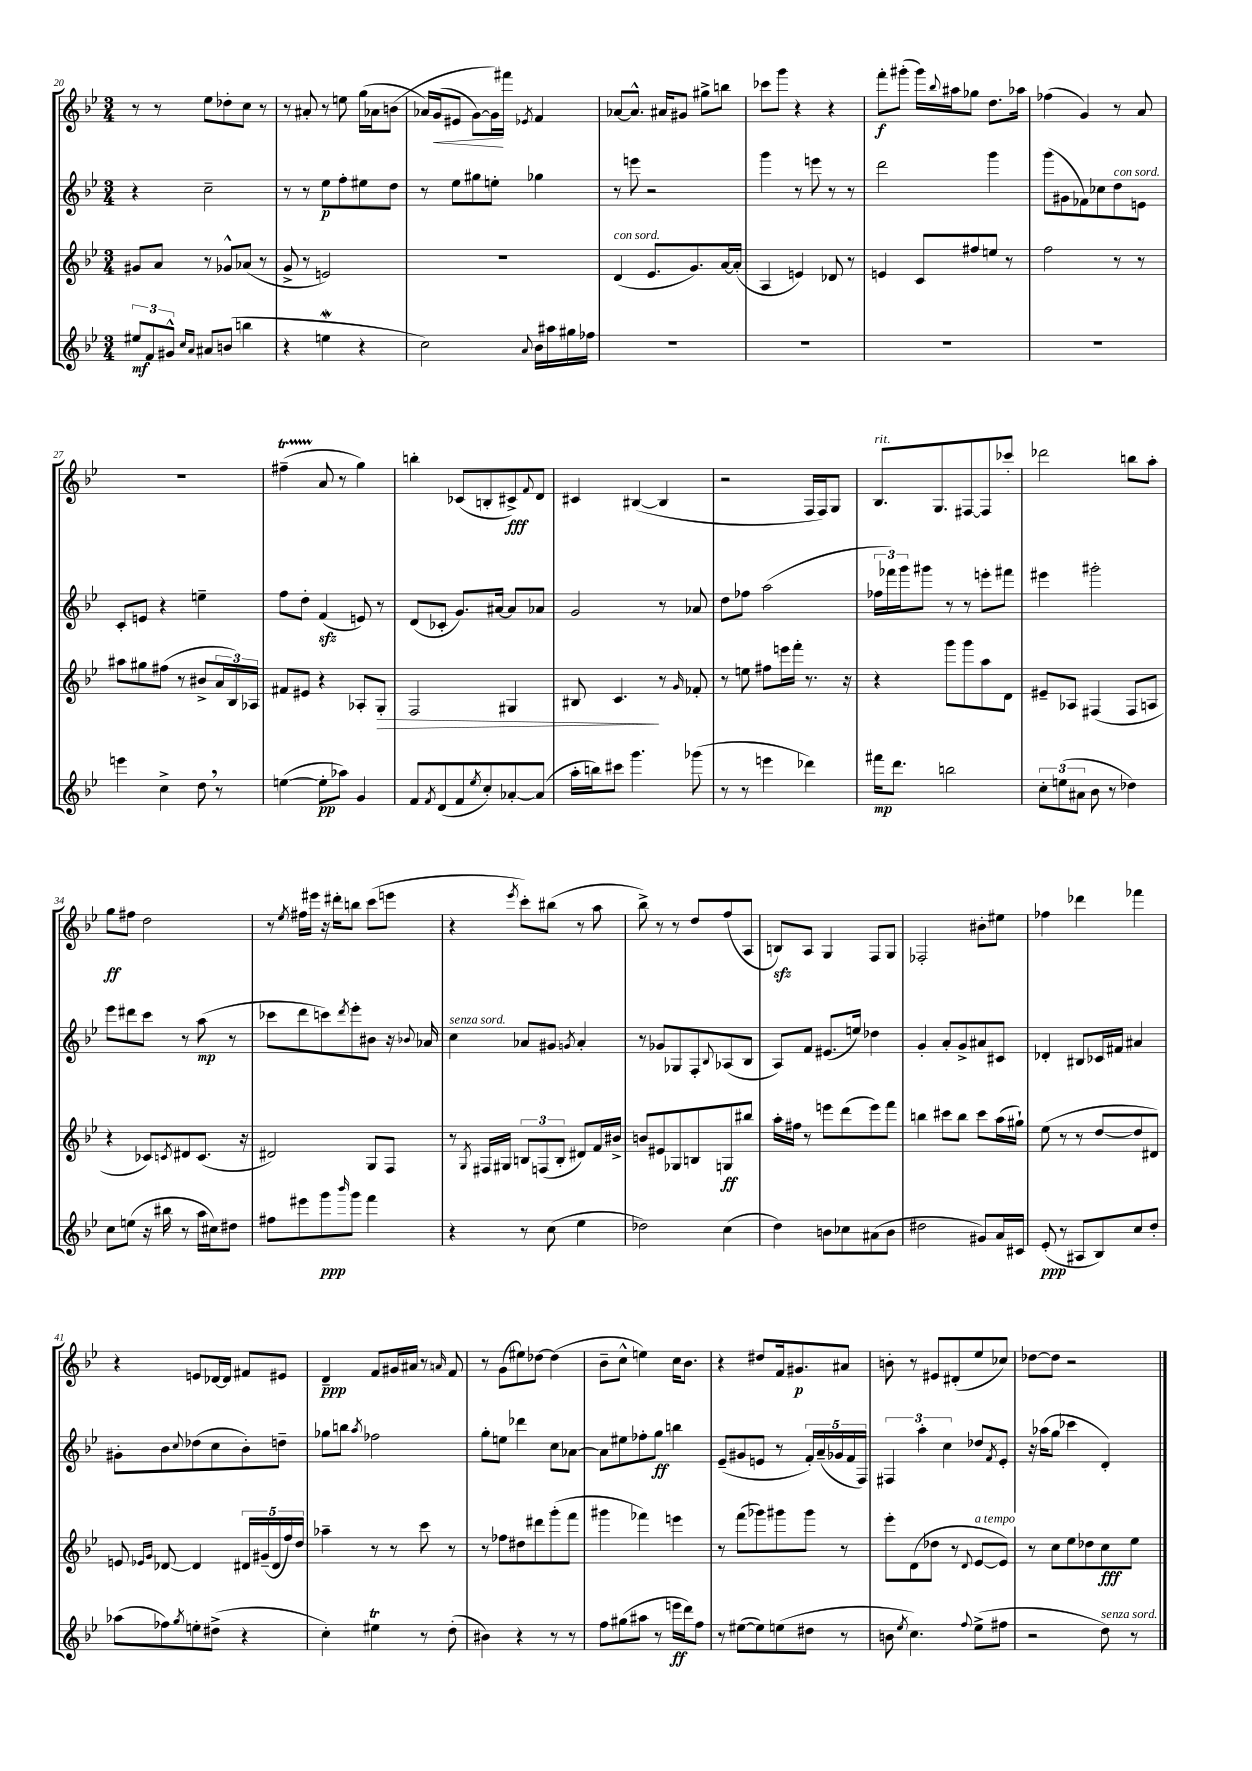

**kern	**dynam	**kern	**dynam	**kern	**dynam	**kern	**dynam
*part4	*part4	*part3	*part3	*part2	*part2	*part1	*part1
*staff4	*staff4	*staff3	*staff3	*staff2	*staff2	*staff1	*staff1
*clefG2	*	*clefG2	*	*clefG2	*	*clefG2	*
*k[b-e-]	*	*k[b-e-]	*	*k[b-e-]	*	*k[b-e-]	*
*M3/4	*	*M3/4	*	*M3/4	*	*M3/4	*
=20	=20	=20	=20	=20	=20	=20	=20
12ee#X/L	mf	8g#X/L	.	4r	.	8r	.
12f/	.	.	.	.	.	.	.
.	.	8a/J	.	.	.	8r	.
12g#X^^/J	.	.	.	.	.	.	.
16qqcc/LL	.	.	.	.	.	.	.
16qqa/JJ	.	.	.	.	.	.	.
8a#X/L	.	8r	.	2cc~\	.	8ee-\L	.
(8bn/J	.	8g-X^^/L	.	.	.	8dd-X'\	.
4bbn\	.	(8a-X/J	.	.	.	8cc\J	.
.	.	8r	.	.	.	8r	.
=21	=21	=21	=21	=21	=21	=21	=21
4r	.	8g^/	.	8r	.	8r	.
.	.	8r	.	8r	.	8a#X'/	.
4eenW\	.	2en/)	.	8ee-\L	p	8r	.
.	.	.	.	8ff'\	.	8een\	.
4r	.	.	.	8ee#X\	.	(16gg\LL	.
.	.	.	.	.	.	16a-X\J	.
.	.	.	.	8dd\J	.	(8bn\J	.
=22	=22	=22	=22	=22	=22	=22	=22
2cc\)	.	2.r	.	8r	.	16a-X/LL)	.
!	!	!	!	!	!	!	!LO:HP:b
.	.	.	.	.	.	(16g/J	<
.	.	.	.	8ee-\L	.	8e#X/J	.
.	.	.	.	8gg#X\	.	[8g\L)	.
.	.	.	.	8een'\J	.	16g\L])	.
.	.	.	.	.	.	16fff#X\JJ	[
8qqa/	.	.	.	.	.	8qe-X/	.
16b-\LL	.	.	.	4gg-X\	.	4f/	.
16aa#X\	.	.	.	.	.	.	.
16gg#X\	.	.	.	.	.	.	.
16ff-X\JJ	.	.	.	.	.	.	.
=23	=23	=23	=23	=23	=23	=23	=23
!	!	!LO:TX:a:i:t=con sord.	!	!	!	!	!
2.r	.	(4d/	.	8r	.	[8a-X/L	.
.	.	.	.	8eeen\	.	8.a-^^/J]	.
.	.	8.e-/L	.	2r	.	.	.
.	.	.	.	.	.	16a#X/KL	.
.	.	.	.	.	.	8g#X/J	.
.	.	8.g/)	.	.	.	.	.
.	.	.	.	.	.	8gg#X^\L	.
.	.	[16a/L	.	.	.	8bbn\J	.
.	.	(16a'/JJ]	.	.	.	.	.
=24	=24	=24	=24	=24	=24	=24	=24
2.r	.	4A/	.	4ggg\	.	8ccc-X\L	.
.	.	.	.	.	.	8ggg\J	.
.	.	4en/)	.	8r	.	4r	.
.	.	.	.	8eeen\	.	.	.
.	.	8d-X/	.	8r	.	4r	.
.	.	8r	.	8r	.	.	.
=25	=25	=25	=25	=25	=25	=25	=25
2.r	.	4en/	.	2ddd\	.	8fff'\L	f
.	.	.	.	.	.	(8ggg#X'\J	.
.	.	8c/L	.	.	.	16ggg#\LL)	.
.	.	.	.	.	.	8qqbb-/	.
.	.	.	.	.	.	16aa#X\J	.
.	.	8ff#X/	.	.	.	8gg-X\J	.
.	.	8een/J	.	4ggg\	.	8.dd\L	.
.	.	8r	.	.	.	.	.
.	.	.	.	.	.	16aa-X\Jk	.
=26	=26	=26	=26	=26	=26	=26	=26
2.r	.	2ff\	.	(8ggg\L	.	(4ff-X\	.
.	.	.	.	8g#X\	.	.	.
.	.	.	.	8f-X\)	.	4g/)	.
.	.	.	.	8cc-X\	.	.	.
!	!	!	!	!LO:TX:a:i:t=con sord.	!	!	!
.	.	8r	.	8dd\	.	8r	.
.	.	8r	.	8en\J	.	8a/	.
!!LO:LB:g=z
=27	=27	=27	=27	=27	=27	=27	=27
4eeen\	.	8aa#X\L	.	8c'/L	.	2.r	.
.	.	8gg#X\	.	8en/J	.	.	.
4cc^\	.	(8ff#X\J	.	4r	.	.	.
.	.	8r	.	.	.	.	.
8dd,\	.	8b#X^/L	.	4een~\	.	.	.
8r	.	24a/L	.	.	.	.	.
.	.	24B-/)	.	.	.	.	.
.	.	24A-X/JJ	.	.	.	.	.
=28	=28	=28	=28	=28	=28	=28	=28
([4een\	.	8f#X/L	.	8ff\L	.	(4ff#Xt~\	.
.	.	8e#X/J	.	8dd'\J	.	.	.
8ee'\L]	pp	4r	.	(4fzz/	.	8a/	.
8aa-X\J)	.	.	.	.	.	8r	.
4g/	.	8A-X'/L	.	8en/)	.	4gg\)	.
!	!	!	!LO:HP:b	!	!	!	!
.	.	8G'/J	>	8r	.	.	.
=29	=29	=29	=29	=29	=29	=29	=29
8f/L	.	2F/	.	(8d/L	.	4bbn'\	.
8qf/	.	.	.	.	.	.	.
(8d/	.	.	.	8c-X'/J	.	.	.
8f/	.	.	.	8.g/L)	.	(8c-X/L	.
8qee-/	.	.	.	.	.	.	.
8cc'/)	.	.	.	.	.	8Bn'/	.
.	.	.	.	[16a#X/Jk	.	.	.
[8a-X'/	.	4G#X/	.	8a#/L]	.	8c#X^/)	fff
.	.	.	.	.	.	8qqf/	.
(8a-/J]	.	.	.	8a-X/J	.	8d/J	.
=30	=30	=30	=30	=30	=30	=30	=30
16aa'\LL	.	8B#X/	.	2g/	.	4c#X/	.
16bbn\J)	.	.	.	.	.	.	.
8ccc#X\J	.	4.c/	.	.	.	.	.
4.ggg\	.	.	.	.	.	([4B#X/	.
.	.	8r	]	8r	.	4B#/]	.
.	.	16qqg/	.	.	.	.	.
(8ggg-X\	.	8f-X'/	.	8a-X/	.	.	.
=31	=31	=31	=31	=31	=31	=31	=31
8r	.	8r	.	8dd\L	.	2r	.
8r	.	8een\	.	8ff-X\J	.	.	.
4eeen\	.	8ff#X\L	.	(2aa\	.	.	.
.	.	16eeen\L	.	.	.	.	.
.	.	16fff'\JJ	.	.	.	.	.
4ddd-X\)	.	8.r	.	.	.	16F/LL	.
.	.	.	.	.	.	16F/J)	.
.	.	.	.	.	.	8G/J	.
.	.	16r	.	.	.	.	.
=32	=32	=32	=32	=32	=32	=32	=32
!	!	!	!	!	!	!LO:TX:a:i:t=rit.	!
16fff#X\KL	mp	4r	.	24ff-X\LL	.	8.B-/L	.
.	.	.	.	24fff-X\)	.	.	.
8.ddd\J	.	.	.	.	.	.	.
.	.	.	.	24ggg\J	.	.	.
.	.	.	.	8ggg#X\J	.	.	.
.	.	.	.	.	.	8.G/	.
2bbn\	.	8ggg\L	.	8r	.	.	.
.	.	8ggg\	.	8r	.	[8F#X/	.
.	.	8aa\	.	8eeen'\L	.	8F#/]	.
.	.	8d\J	.	8fff#X\J	.	8ccc-X'/J	.
=33	=33	=33	=33	=33	=33	=33	=33
12cc'\L	.	8e#X~/L	.	4eee#X\	.	2ddd-X\	.
(12een\	.	.	.	.	.	.	.
.	.	8A-X/J	.	.	.	.	.
12a#X\J	.	.	.	.	.	.	.
8b-\	.	(4F#X/	.	2ggg#X'\	.	.	.
8r	.	.	.	.	.	.	.
4dd-X\)	.	8F#/L	.	.	.	8bbn\L	.
.	.	8An/J	.	.	.	8aa'\J	.
!!LO:LB:g=z
=34	=34	=34	=34	=34	=34	=34	=34
8cc\L	.	4r	.	8eee-\L	.	8gg\L	ff
(8een\J	.	.	.	8ddd#X\	.	8ff#X\J	.
16r	.	8c-X/L)	.	8ccc\J	.	2dd\	.
16bb#X\	.	.	.	.	.	.	.
.	.	8qcn/	.	.	.	.	.
8r	.	8d#X/	.	8r	.	.	.
16aa\LL	.	(8.c/J	.	(8aa\	mp	.	.
16cc#X\J)	.	.	.	.	.	.	.
8dd#X\J	.	.	.	8r	.	.	.
.	.	16r	.	.	.	.	.
=35	=35	=35	=35	=35	=35	=35	=35
8ff#X\L	.	2d#X/)	.	8ccc-X\L	.	8r	.
.	.	.	.	.	.	8qee-/	.
8eee#X\	.	.	.	8ddd\	.	16ff#X\LL	.
.	.	.	.	.	.	16eee#X\JJ	.
8ggg\	ppp	.	.	8cccn\)	.	16r	.
.	.	.	.	.	.	16ddd#X'\KL	.
16qqbbb-/	.	.	.	8qddd/	.	.	.
8ggg\J	.	.	.	8eee-'\	.	8bbn\J	.
4fff\	.	8G/L	.	8b#X\J	.	(8ccc\L	.
.	.	8F/J	.	16r	.	8eeen\J	.
.	.	.	.	8qqb-X/	.	.	.
.	.	.	.	16a-X/	.	.	.
=36	=36	=36	=36	=36	=36	=36	=36
!	!	!	!	!LO:TX:a:i:t=senza sord.	!	!	!
4r	.	8r	.	4cc\	.	4r	.
.	.	8qG/	.	.	.	.	.
.	.	16F#X/LL	.	.	.	.	.
.	.	16G#X/JJ	.	.	.	.	.
.	.	.	.	.	.	8qeee-/	.
8r	.	12Bn/L	.	8a-X/L	.	8ccc'\L)	.
.	.	(12Fn/	.	.	.	.	.
(8cc\	.	.	.	8g#X/J	.	(8bb#X\J	.
.	.	12B'/J	.	.	.	.	.
.	.	.	.	8qgn/	.	.	.
4ee-\	.	8d#X/L)	.	4a-'/	.	8r	.
.	.	16f/L	.	.	.	8aa\	.
.	.	16b#X^/JJ	.	.	.	.	.
=37	=37	=37	=37	=37	=37	=37	=37
2dd-X\)	.	8bn/L	.	8r	.	8bb-^\)	.
.	.	8e#X/	.	8g-X/L	.	8r	.
.	.	8G-X/	.	8G-X/	.	8r	.
.	.	8Bn/	.	8F'/	.	8dd/L	.
.	.	.	.	8qqB-/	.	.	.
(4cc\	.	8Gn/	ff	(8A-X/	.	(8ff/	.
.	.	8bb#X/J	.	8B-/J	.	8A/J	.
=38	=38	=38	=38	=38	=38	=38	=38
4dd\)	.	16aa'\LL	.	8A/L)	.	8Bnzz/L)	.
.	.	16ff#X\JJ	.	.	.	.	.
.	.	8r	.	8f/J	.	8A/J	.
8bn\L	.	8eeen\L	.	(8.e#X/L	.	4G/	.
8cc-X\	.	(8ddd\	.	.	.	.	.
.	.	.	.	16een/Jk)	.	.	.
(8a#X\	.	8eee\)	.	4dd-X\	.	8F/L	.
8b\J	.	8fff\J	.	.	.	8G/J	.
=39	=39	=39	=39	=39	=39	=39	=39
2dd#X\	.	4bbn\	.	4g'/	.	2F-X'/	.
.	.	8ccc#X\L	.	8a'/L	.	.	.
.	.	8bb\J	.	8g^/	.	.	.
8g#X/L)	.	8ccc#\L	.	8a#X/	.	8b#X'\L	.
16a/L	.	(16aa\L	.	8c#X/J	.	8ee#X\J	.
16c#X/JJ	.	16gg#X`\JJ)	.	.	.	.	.
=40	=40	=40	=40	=40	=40	=40	=40
(8e-'/	ppp	(8ee-\	.	4d-X'/	.	4ff-X\	.
8r	.	8r	.	.	.	.	.
8A#X/L	.	8r	.	8B#X/L	.	4ddd-X\	.
8B-/)	.	[8dd/L	.	16c-X/L	.	.	.
.	.	.	.	16f#X/JJ	.	.	.
8cc/	.	8dd/]	.	4a#X/	.	4fff-X\	.
8dd'/J	.	8d#X/J)	.	.	.	.	.
!!LO:LB:g=z
=41	=41	=41	=41	=41	=41	=41	=41
(8aa-X\L	.	8en/	.	8g#X'\L	.	4r	.
.	.	16qqe-X/LL	.	.	.	.	.
.	.	16qqg/JJ	.	.	.	.	.
8ff-X\)	.	[8d-X/	.	8b-\	.	.	.
8qgg/	.	.	.	8qqcc/	.	.	.
8een'\	.	4d-/]	.	(8dd-X\	.	8en/L	.
(8dd#X^\J	.	.	.	8cc\	.	[16d-X/L	.
.	.	.	.	.	.	16d-/JJ]	.
4r	.	20d#X/LL	.	8b-'\)	.	8f#X/L	.
.	.	(20g#X~/	.	.	.	.	.
.	.	20d#/	.	.	.	.	.
.	.	.	.	8ddn~\J	.	8e#X/J	.
.	.	20ff/)	.	.	.	.	.
.	.	20dd/JJ	.	.	.	.	.
=42	=42	=42	=42	=42	=42	=42	=42
4cc'\)	.	4aa-X~\	.	8gg-X\L	.	4d~/	ppp
.	.	.	.	8bbn\J	.	.	.
.	.	.	.	8qaa/	.	.	.
4ee#Xt\	.	8r	.	2ff-X\	.	8f/L	.
.	.	8r	.	.	.	16g#X/L	.
.	.	.	.	.	.	16a#X/JJ	.
8r	.	8ccc\	.	.	.	8r	.
.	.	.	.	.	.	16qqan/	.
(8dd'\	.	8r	.	.	.	8f/	.
=43	=43	=43	=43	=43	=43	=43	=43
4b#X\)	.	8r	.	8gg'\L	.	8r	.
.	.	8ff-X\L	.	8een\J	.	(8g\L	.
4r	.	8dd#X\	.	4ddd-X\	.	8ee#X\)	.
.	.	8ddd#X\	.	.	.	[8dd-X\J	.
8r	.	(8ggg'\	.	8cc\L	.	(4dd-\]	.
8r	.	8fff\J	.	[8a-X\J	.	.	.
=44	=44	=44	=44	=44	=44	=44	=44
8ff\L	.	4ggg#X\	.	8a-\L]	.	8b-~\L	.
(8gg#X\	.	.	.	8ee#X\	.	8cc^^\J	.
8aa#X\J	.	4fff-X\)	.	8ff-X'\	.	4een\)	.
8r	.	.	.	8gg\J	ff	.	.
16eeen\LL	ff	4eeen\	.	4bbn\	.	16cc\KL	.
16ddd\J)	.	.	.	.	.	8.b-\J	.
8ff\J	.	.	.	.	.	.	.
=45	=45	=45	=45	=45	=45	=45	=45
8r	.	8r	.	(8e-~/L	.	4r	.
([8ee#X\L	.	(8fff\L	.	8g#X/	.	.	.
8ee#\])	.	8ggg-X\)	.	8en/J	.	8dd#X/L	.
(8een\	.	8ggg#X\	.	8r	.	16f/k	.
.	.	.	.	.	.	8.g#X/	p
8dd#X\J	.	8ggg#\J	.	20f'/LL)	.	.	.
.	.	.	.	(20a~/	.	.	.
.	.	.	.	20g-X/	.	.	.
8r	.	8r	.	.	.	8a#X/J	.
.	.	.	.	20f/	.	.	.
.	.	.	.	20F/JJ)	.	.	.
=46	=46	=46	=46	=46	=46	=46	=46
8bn\	.	8eee-'\L	.	6F#X/	.	8bn'\	.
8qee-/	.	.	.	.	.	.	.
4.cc\)	.	(8d\	.	.	.	8r	.
.	.	.	.	6aa'\	.	.	.
.	.	8dd-X\J	.	.	.	8e#X/L	.
.	.	.	.	6cc\	.	.	.
.	.	8r	.	.	.	(8d#X'/	.
8qqff/	.	8qqd/	.	.	.	.	.
!	!	!LO:TX:a:i:t=a tempo	!	!	!	!	!
(8ee-^\L	.	[8e-/L	.	8dd-X/L	.	8ee-/	.
.	.	.	.	8qf/	.	.	.
8ff#X\J	.	8e-/J])	.	8e-'/J	.	8cc-X/J)	.
=47	=47	=47	=47	=47	=47	=47	=47
2r	.	8r	.	16r	.	[8dd-X\L	.
.	.	.	.	(16aa-X\KL	.	.	.
.	.	8cc\L	.	8gg\J	.	8dd-\J]	.
.	.	8ee-\	.	4ccc-X\	.	2r	.
.	.	8dd-X\	.	.	.	.	.
!LO:TX:a:i:t=senza sord.	!	!	!	!	!	!	!
8dd\)	.	8cc\	fff	4d'/)	.	.	.
8r	.	8ee-\J	.	.	.	.	.
==	==	==	==	==	==	==	==
*-	*-	*-	*-	*-	*-	*-	*-
